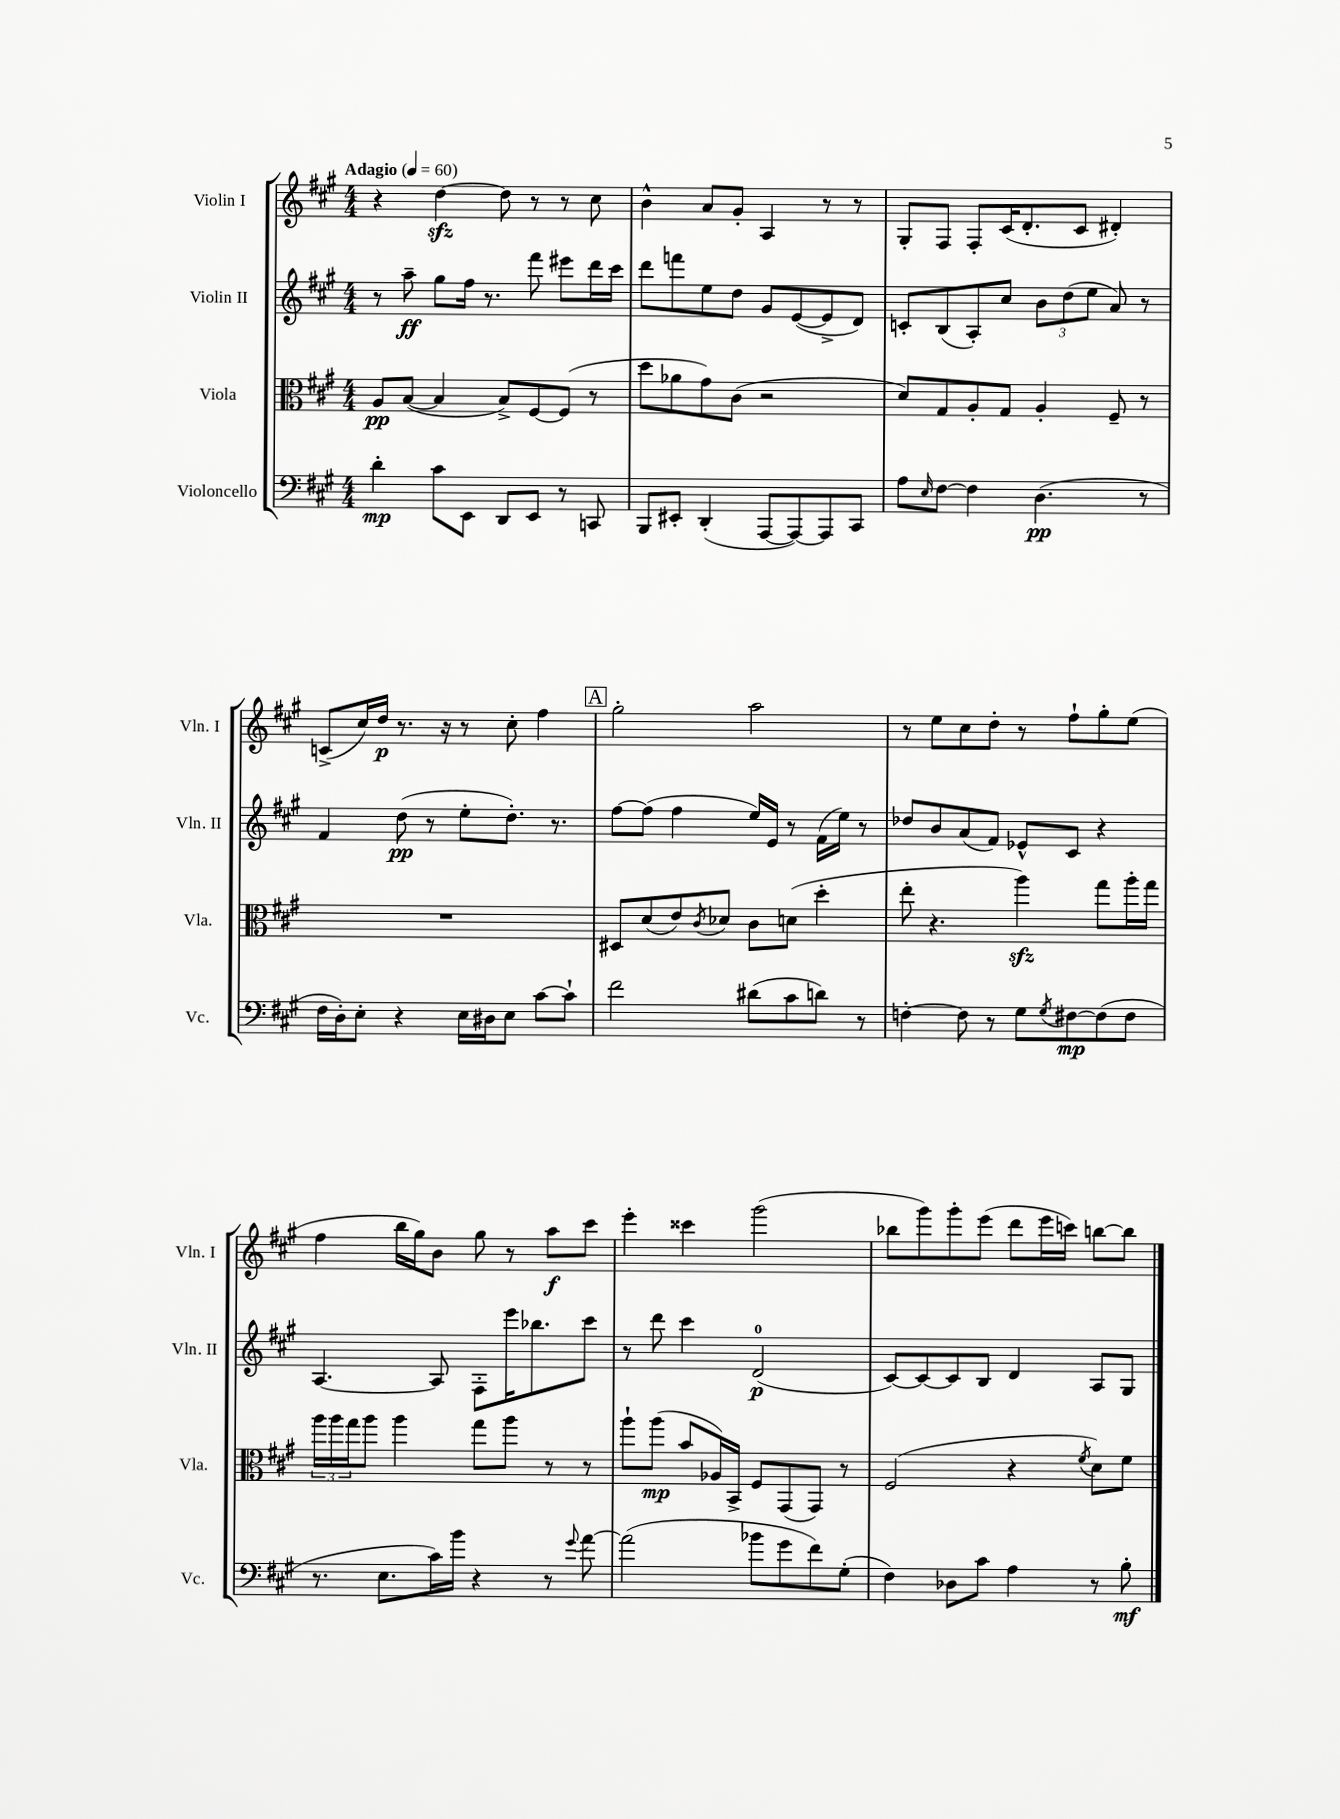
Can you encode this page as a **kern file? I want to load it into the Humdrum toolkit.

**kern	**dynam	**kern	**dynam	**kern	**dynam	**kern	**dynam
*part4	*part4	*part3	*part3	*part2	*part2	*part1	*part1
*staff4	*staff4	*staff3	*staff3	*staff2	*staff2	*staff1	*staff1
*I"Violoncello	*	*I"Viola	*	*I"Violin II	*	*I"Violin I	*
*I'Vc.	*	*I'Vla.	*	*I'Vln. II	*	*I'Vln. I	*
*clefF4	*	*clefC3	*	*clefG2	*	*clefG2	*
*k[f#c#g#]	*	*k[f#c#g#]	*	*k[f#c#g#]	*	*k[f#c#g#]	*
*M4/4	*	*M4/4	*	*M4/4	*	*M4/4	*
*MM60	*	*MM60	*	*MM60	*	*MM60	*
=1	=1	=1	=1	=1	=1	=1	=1
!	!	!	!	!	!	!LO:TX:a:B:t=Adagio	!
4d'\	mp	8A/L	pp	8r	.	4r	.
.	.	([8B/J	.	8aa~\	ff	.	.
8c#\L	.	4B/]	.	8gg#\L	.	[4ddzz\	.
8EE\J	.	.	.	16ff#\Jk	.	.	.
.	.	.	.	8.r	.	.	.
8DD/L	.	8B^/L)	.	.	.	8dd\]	.
8EE/J	.	[8F#/	.	8fff#\	.	8r	.
8r	.	(8F#/J]	.	8eee#X\L	.	8r	.
8CCn/	.	8r	.	16ddd\L	.	8cc#\	.
.	.	.	.	16ccc#\JJ	.	.	.
=2	=2	=2	=2	=2	=2	=2	=2
8BBB/L	.	8dd\L	.	8ddd\L	.	4b^^\	.
8EE#X'/J	.	8a-X\	.	8fffn\	.	.	.
(4DD'/	.	8g#\)	.	8ee\	.	8a/L	.
.	.	(8c#\J	.	8dd\J	.	8g#'/J	.
[8AAA/L	.	2r	.	8g#/L	.	4A/	.
8AAA/_)	.	.	.	([8e/	.	.	.
8AAA/]	.	.	.	8e^/]	.	8r	.
8CC#/J	.	.	.	8d/J)	.	8r	.
=3	=3	=3	=3	=3	=3	=3	=3
8A\L	.	8d/L)	.	8cn'/L	.	8G#'/L	.
16qqE/	.	.	.	.	.	.	.
[8F#\J	.	8G#/	.	(8B/	.	8F#/J	.
4F#\]	.	8A'/	.	8A'/)	.	8F#'/L	.
.	.	8G#/J	.	8cc#/J	.	(16c#/K	.
.	.	.	.	.	.	8.d'/	.
(4.D\	pp	4A'/	.	12b\L	.	.	.
.	.	.	.	(12dd\	.	.	.
.	.	.	.	.	.	8c#/J	.
.	.	.	.	12ee\J	.	.	.
.	.	8F#~/	.	8a/)	.	4d#X'/)	.
8r	.	8r	.	8r	.	.	.
!!LO:LB:g=z
=4	=4	=4	=4	=4	=4	=4	=4
16F#\LL	.	1r	.	4f#/	.	(8cn^/L	.
16D'\J)	.	.	.	.	.	.	.
8E'\J	.	.	.	.	.	16cc#/L)	.
.	.	.	.	.	.	16dd/JJ	p
4r	.	.	.	(8dd\	pp	8.r	.
.	.	.	.	8r	.	.	.
.	.	.	.	.	.	16r	.
16E\LL	.	.	.	8ee'\L	.	8r	.
16D#X\J	.	.	.	.	.	.	.
8E\J	.	.	.	8.dd'\J)	.	8cc#'\	.
[8c#\L	.	.	.	.	.	4ff#\	.
.	.	.	.	8.r	.	.	.
8c#`\J]	.	.	.	.	.	.	.
!!LO:REH:place=s1:t=A
=5	=5	=5	=5	=5	=5	=5	=5
2f#\	.	8D#X/L	.	[8ff#\L	.	2gg#'\	.
.	.	(8d/	.	(8ff#\J]	.	.	.
.	.	8e/)	.	4ff#\	.	.	.
.	.	8qc#/	.	.	.	.	.
.	.	8d-X/J	.	.	.	.	.
(8d#X\L	.	8c#\L	.	16ee/LL)	.	2aa\	.
.	.	.	.	16e/JJ	.	.	.
8c#\	.	(8dn\J	.	8r	.	.	.
8dn\J)	.	4dd'\	.	(16f#\LL	.	.	.
.	.	.	.	16ee\JJ)	.	.	.
8r	.	.	.	8r	.	.	.
=6	=6	=6	=6	=6	=6	=6	=6
[4Fn'\	.	8ee'\	.	8dd-X/L	.	8r	.
.	.	4.r	.	8b/	.	8ee\L	.
8F\]	.	.	.	(8a/	.	8cc#\	.
8r	.	.	.	8f#/J)	.	8dd'\J	.
8G#\L	.	4aazz\)	.	8e-X^^/L	.	8r	.
8qG#/	.	.	.	.	.	.	.
[8F#X\	mp	.	.	8c#/J	.	8ff#`\L	.
(8F#\]	.	8gg#\L	.	4r	.	8gg#'\	.
8F#\J	.	16aa'\L	.	.	.	(8ee\J	.
.	.	16gg#\JJ	.	.	.	.	.
!!LO:LB:g=z
=7	=7	=7	=7	=7	=7	=7	=7
8.r	.	24aa\LL	.	[4.A/	.	4ff#\	.
.	.	24aa\	.	.	.	.	.
.	.	24gg#\J	.	.	.	.	.
.	.	8aa\J	.	.	.	.	.
8.E\L	.	.	.	.	.	.	.
.	.	4aa\	.	.	.	16bb\LL	.
.	.	.	.	.	.	16gg#\J)	.
16c#\L)	.	.	.	8A/]	.	8b\J	.
16b\JJ	.	.	.	.	.	.	.
4r	.	8gg#\L	.	8F#'\L	.	8gg#\	.
.	.	8aa\J	.	16eee\K	.	8r	.
.	.	.	.	8.bb-X\	.	.	.
8r	.	8r	.	.	.	8aa\L	f
8qqg#/	.	.	.	.	.	.	.
[8a\	.	8r	.	8ccc#\J	.	8ccc#\J	.
=8	=8	=8	=8	=8	=8	=8	=8
(2a\]	.	8aa`\L	.	8r	.	4eee'\	.
.	.	(8aa\J	mp	8ddd\	.	.	.
.	.	8b/L	.	4ccc#\	.	4ccc##X\	.
.	.	16A-X/L)	.	.	.	.	.
.	.	16BB^/JJ	.	.	.	.	.
8b-X\L	.	8F#/L	.	(2d/	p	(2ggg#\	.
8g#\	.	(8GG#/	.	.	.	.	.
8f#\)	.	8GG#/J)	.	.	.	.	.
(8G#'\J	.	8r	.	.	.	.	.
=9	=9	=9	=9	=9	=9	=9	=9
4F#\)	.	(2F#/	.	[8c#/L)	.	8bb-X\L	.
.	.	.	.	8c#/_	.	8ggg#\)	.
8D-X\L	.	.	.	8c#/]	.	8ggg#'\	.
8c#\J	.	.	.	8B/J	.	(8eee\J	.
4A\	.	4r	.	4d/	.	8ddd\L	.
.	.	.	.	.	.	16eee\L	.
.	.	.	.	.	.	16cccn\JJ)	.
.	.	8qf#/	.	.	.	.	.
8r	.	8d\L)	.	8A/L	.	[8bbn\L	.
8B'\	mf	8f#\J	.	8G#/J	.	8bb\J]	.
==	==	==	==	==	==	==	==
*-	*-	*-	*-	*-	*-	*-	*-
